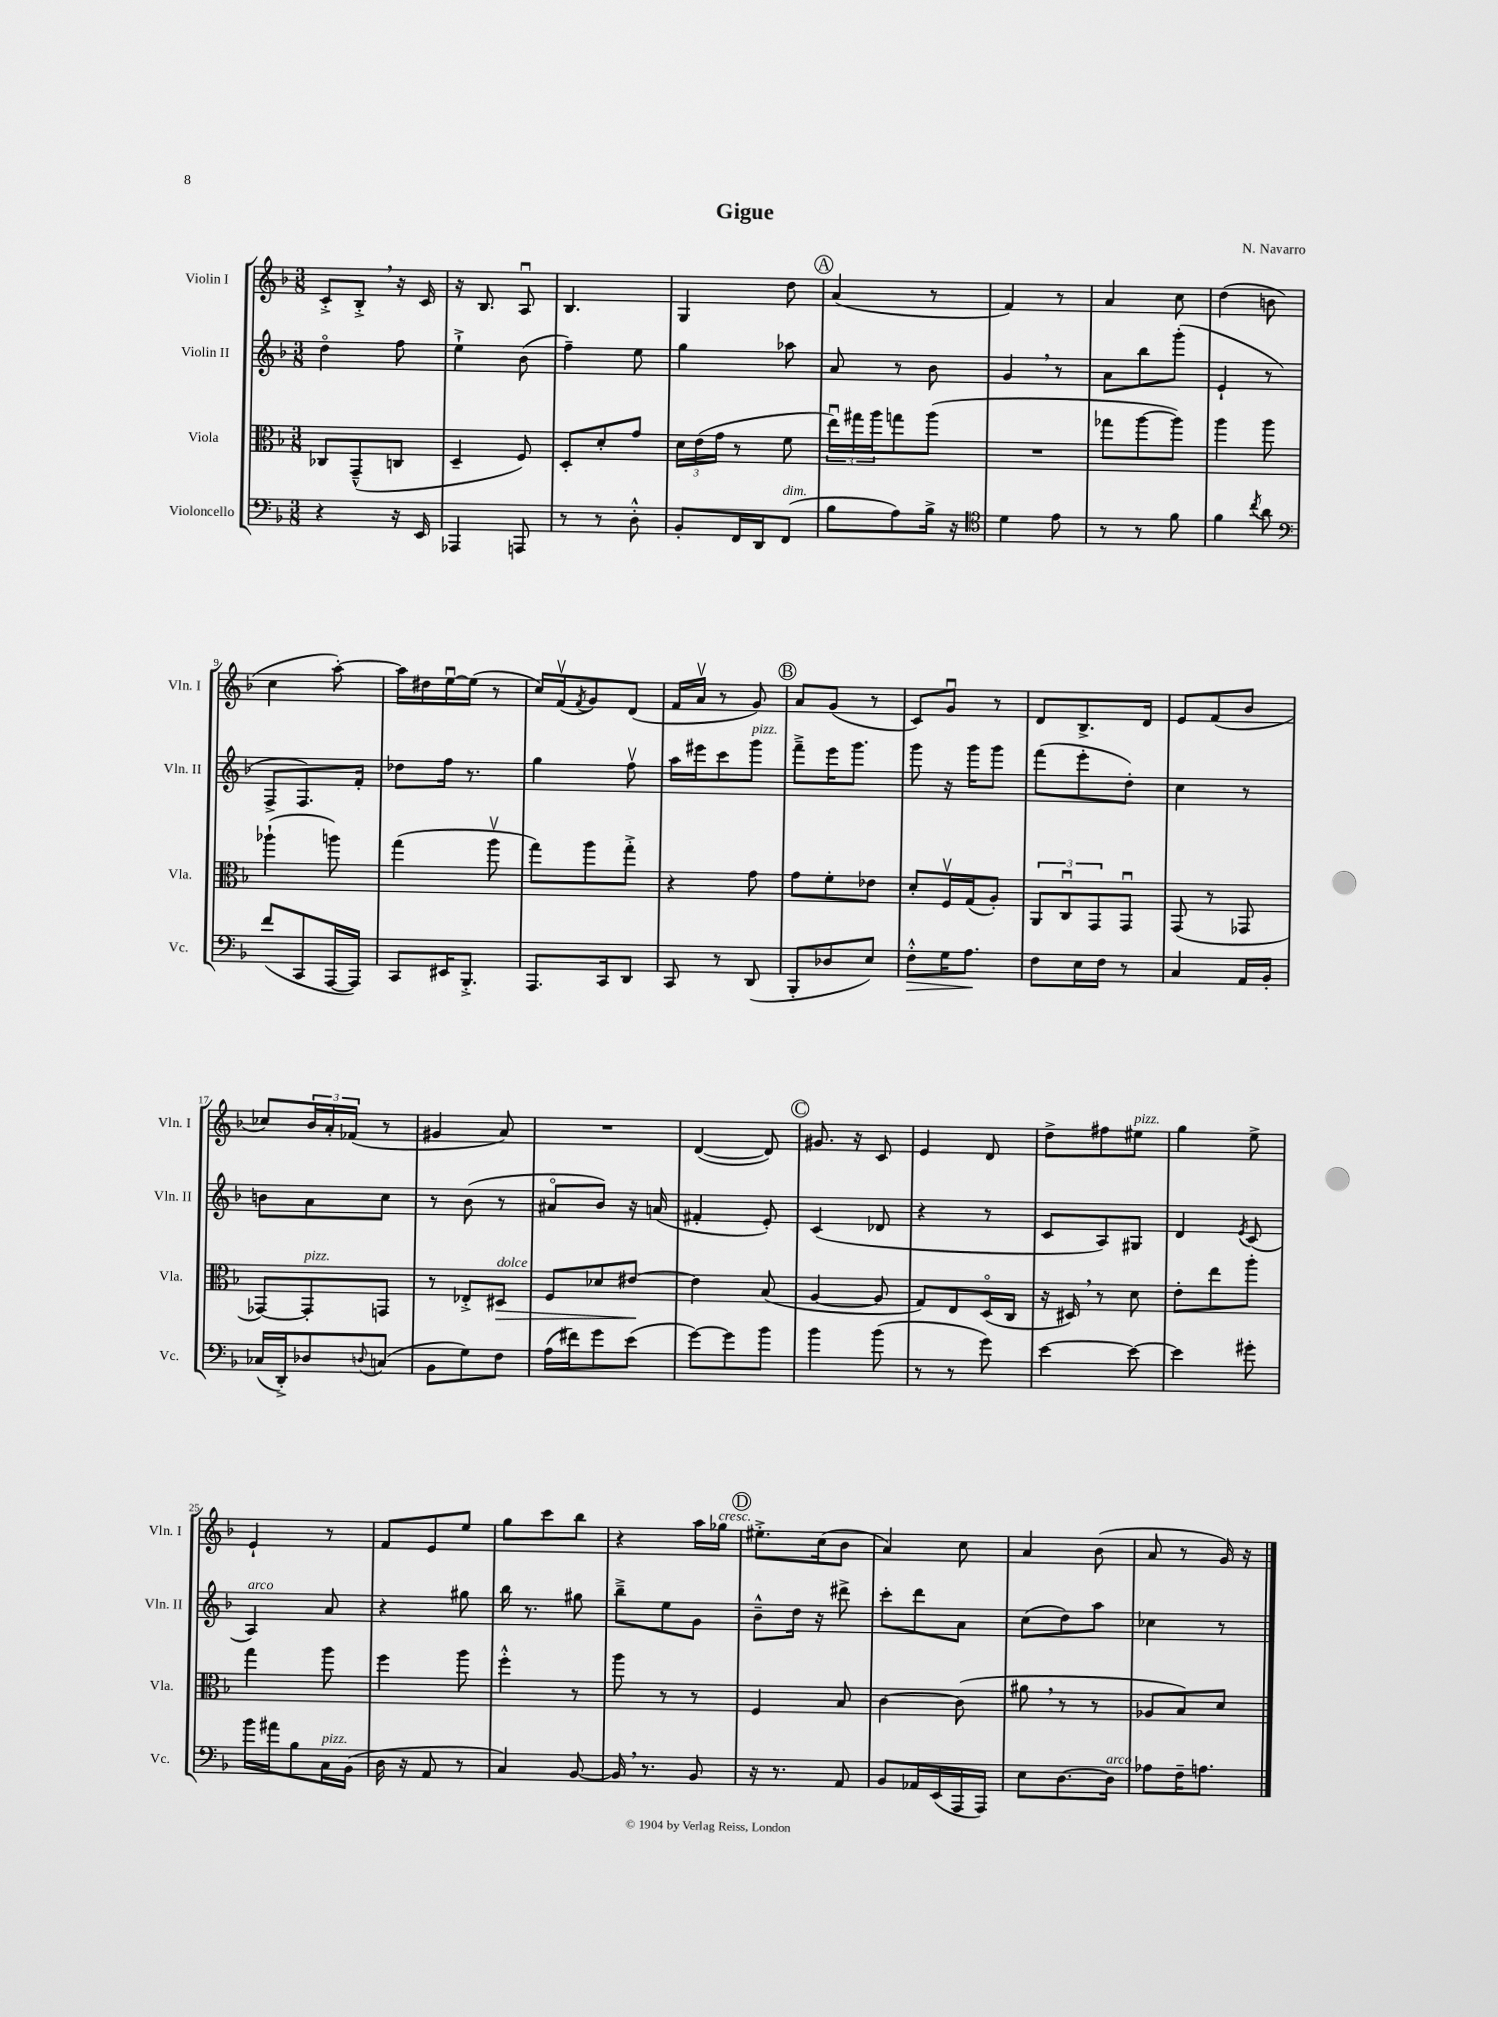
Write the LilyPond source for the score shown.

\header { title = "Gigue" composer = "N. Navarro" }
<<
\new StaffGroup <<
\new Staff = "s0" \with { instrumentName = "Violin I" shortInstrumentName = "Vln. I" } {
    \clef treble \key f \major \numericTimeSignature \time 3/8
    c'8-.-> bes8-.-> \breathe r16 c'16 |
    r16 bes8. a8\downbow |
    bes4. |
    g4 d''8 |
    \mark \markup { \circle "A" } a'4( r8 |
    f'4) r8 |
    a'4 c''8 |
    d''4( b'8 |
    c''4 a''8~-.) |
    a''16 dis''16 e''16~\downbow e''16( r8 |
    c''16) f'16\upbow( \acciaccatura { f'8 } g'8) d'8( |
    f'16 a'16\upbow r8 g'8) |
    \mark \markup { \circle "B" } a'8 g'8( r8 |
    c'8) g'8\downbow r8 |
    d'8 bes8.-> d'16 |
    e'8 f'8( bes'8 |
    ces''8) \tuplet 3/2 { bes'16 a'16-. fes'16( } r8 |
    gis'4 a'8) |
    R4. |
    d'4~( d'8) |
    \mark \markup { \circle "C" } gis'8. r16 c'8 |
    e'4 d'8 |
    d''8-> fis''8 eis''8^\markup { \italic "pizz." } |
    g''4 e''8-> |
    e'4-! r8 |
    f'8 e'8 e''8 |
    g''8 c'''8 bes''8 |
    r4 a''16 ges''16^\markup { \italic "cresc." } |
    \mark \markup { \circle "D" } eis''8.-.-> c''16( bes'8 |
    a'4) c''8 |
    a'4 bes'8( |
    a'8 r8 g'16) r16 \bar "|." |
}
\new Staff = "s1" \with { instrumentName = "Violin II" shortInstrumentName = "Vln. II" } {
    \clef treble \key f \major \numericTimeSignature \time 3/8
    d''4\flageolet f''8 |
    e''4-!-> bes'8( |
    f''4--) e''8 |
    g''4 aes''8 |
    \mark \markup { \circle "A" } a'8 r8 bes'8 |
    g'4 \breathe r8 |
    a'8 bes''8 g'''8-.( |
    e'4-! r8 |
    f8-> f8.) f'16-. |
    des''8 f''16 r8. |
    g''4 f''8\upbow |
    a''16 eis'''16 c'''8 g'''8^\markup { \italic "pizz." } |
    \mark \markup { \circle "B" } f'''8---> e'''16 g'''8. |
    g'''8 r16 g'''16 g'''8 |
    f'''8( e'''8-. d''8-.) |
    c''4 r8 |
    b'8 a'8 c''8 |
    r8 bes'8( r8 |
    ais'8\flageolet bes'8) r16 a'16( |
    fis'4-. e'8-.) |
    \mark \markup { \circle "C" } c'4( des'8 |
    r4 r8 |
    c'8 a8) gis8 |
    d'4 \acciaccatura { e'8 } c'8( |
    a4^\markup { \italic "arco" }) a'8 |
    r4 gis''8 |
    bes''16 r8. gis''8 |
    bes''8---> e''8 g'8 |
    \mark \markup { \circle "D" } bes'8---^ d''16 r16 dis'''8-> |
    c'''8-. d'''8 a'8 |
    c''8( d''8) a''8 |
    ces''4 r8 \bar "|." |
}
\new Staff = "s2" \with { instrumentName = "Viola" shortInstrumentName = "Vla." } {
    \clef alto \key f \major \numericTimeSignature \time 3/8
    ces8 g,8---^( c8 |
    d4-- f8) |
    d8-. d'8-. g'8 |
    \tuplet 3/2 { d'16 e'16( g'16 } r8 f'8 |
    \mark \markup { \circle "A" } \tuplet 3/2 { e''16\downbow) gis''16 a''16 } g''8 a''8( |
    R4. |
    ges''8 a''8~ a''8) |
    a''4 a''8 |
    aes''4-!( a''8) |
    g''4( a''8\upbow |
    g''8) a''8 g''8-.-> |
    r4 g'8 |
    \mark \markup { \circle "B" } g'8 f'8-. ees'8 |
    d'8-. f16\upbow g16( a8-.) |
    \tuplet 3/2 { a,8 c8\downbow g,8 } g,8\downbow |
    g,8( r8 ges,8 |
    ges,8~) ges,8-.^\markup { \italic "pizz." } g,8 |
    r8 ees8-.-> dis8\>^\markup { \italic "dolce" } |
    f8 des'8 eis'8~\! |
    eis'4 bes8( |
    \mark \markup { \circle "C" } a4~ a8 |
    g8) e8 d16\flageolet( c16 |
    r16 dis16) \breathe r8 d'8 |
    e'8-. e''8 a''8-. |
    g''4 a''8 |
    f''4 a''8 |
    f''4-.-^ r8 |
    a''8 r8 r8 |
    \mark \markup { \circle "D" } f4 bes8 |
    c'4~ c'8( |
    ais'8 \breathe r8 r8 |
    aes8 bes8) d'8 \bar "|." |
}
\new Staff = "s3" \with { instrumentName = "Violoncello" shortInstrumentName = "Vc." } {
    \clef bass \key f \major \numericTimeSignature \time 3/8
    r4 r16 e,16 |
    aes,,4 a,,8 |
    r8 r8 d8-.-^ |
    bes,8-. f,16 d,16 f,8^\markup { \italic "dim." }( |
    \mark \markup { \circle "A" } bes8 a8) bes16-> r16 |
    \clef tenor d'4 e'8 |
    r8 r8 f'8 |
    f'4 \acciaccatura { c''8 } a'8 |
    \clef bass f'8( c,8 a,,16~ a,,16) |
    c,8 eis,16 bes,,8.-.-> |
    a,,8. c,16 d,8 |
    c,8 r8 d,8( |
    \mark \markup { \circle "B" } bes,,8-. des8 e8) |
    f8-.-^\> g16 a8.\! |
    f8 e16 f16 r8 |
    c4 a,16 bes,16-. |
    ces16( d,16-.->) des8 \appoggiatura { d8 } c8( |
    bes,8 g8) f8 |
    a16( fis'16) g'8 e'8( |
    g'8~) g'8 bes'8 |
    \mark \markup { \circle "C" } bes'4 bes'8( |
    r8 r8 g'8) |
    e'4~ e'8~ |
    e'4 gis'8-. |
    bes'16 ais'16 bes8 c16^\markup { \italic "pizz." } bes,16( |
    d16 r16 a,8 r8 |
    c4) bes,8~ |
    bes,16 \breathe r8. bes,8 |
    \mark \markup { \circle "D" } r16 r8. a,8 |
    bes,8 aes,16 e,16( a,,16 a,,16) |
    e8 d8.~ d16^\markup { \italic "arco" } |
    aes8 f16-- a8. \bar "|." |
}
>>
>>
